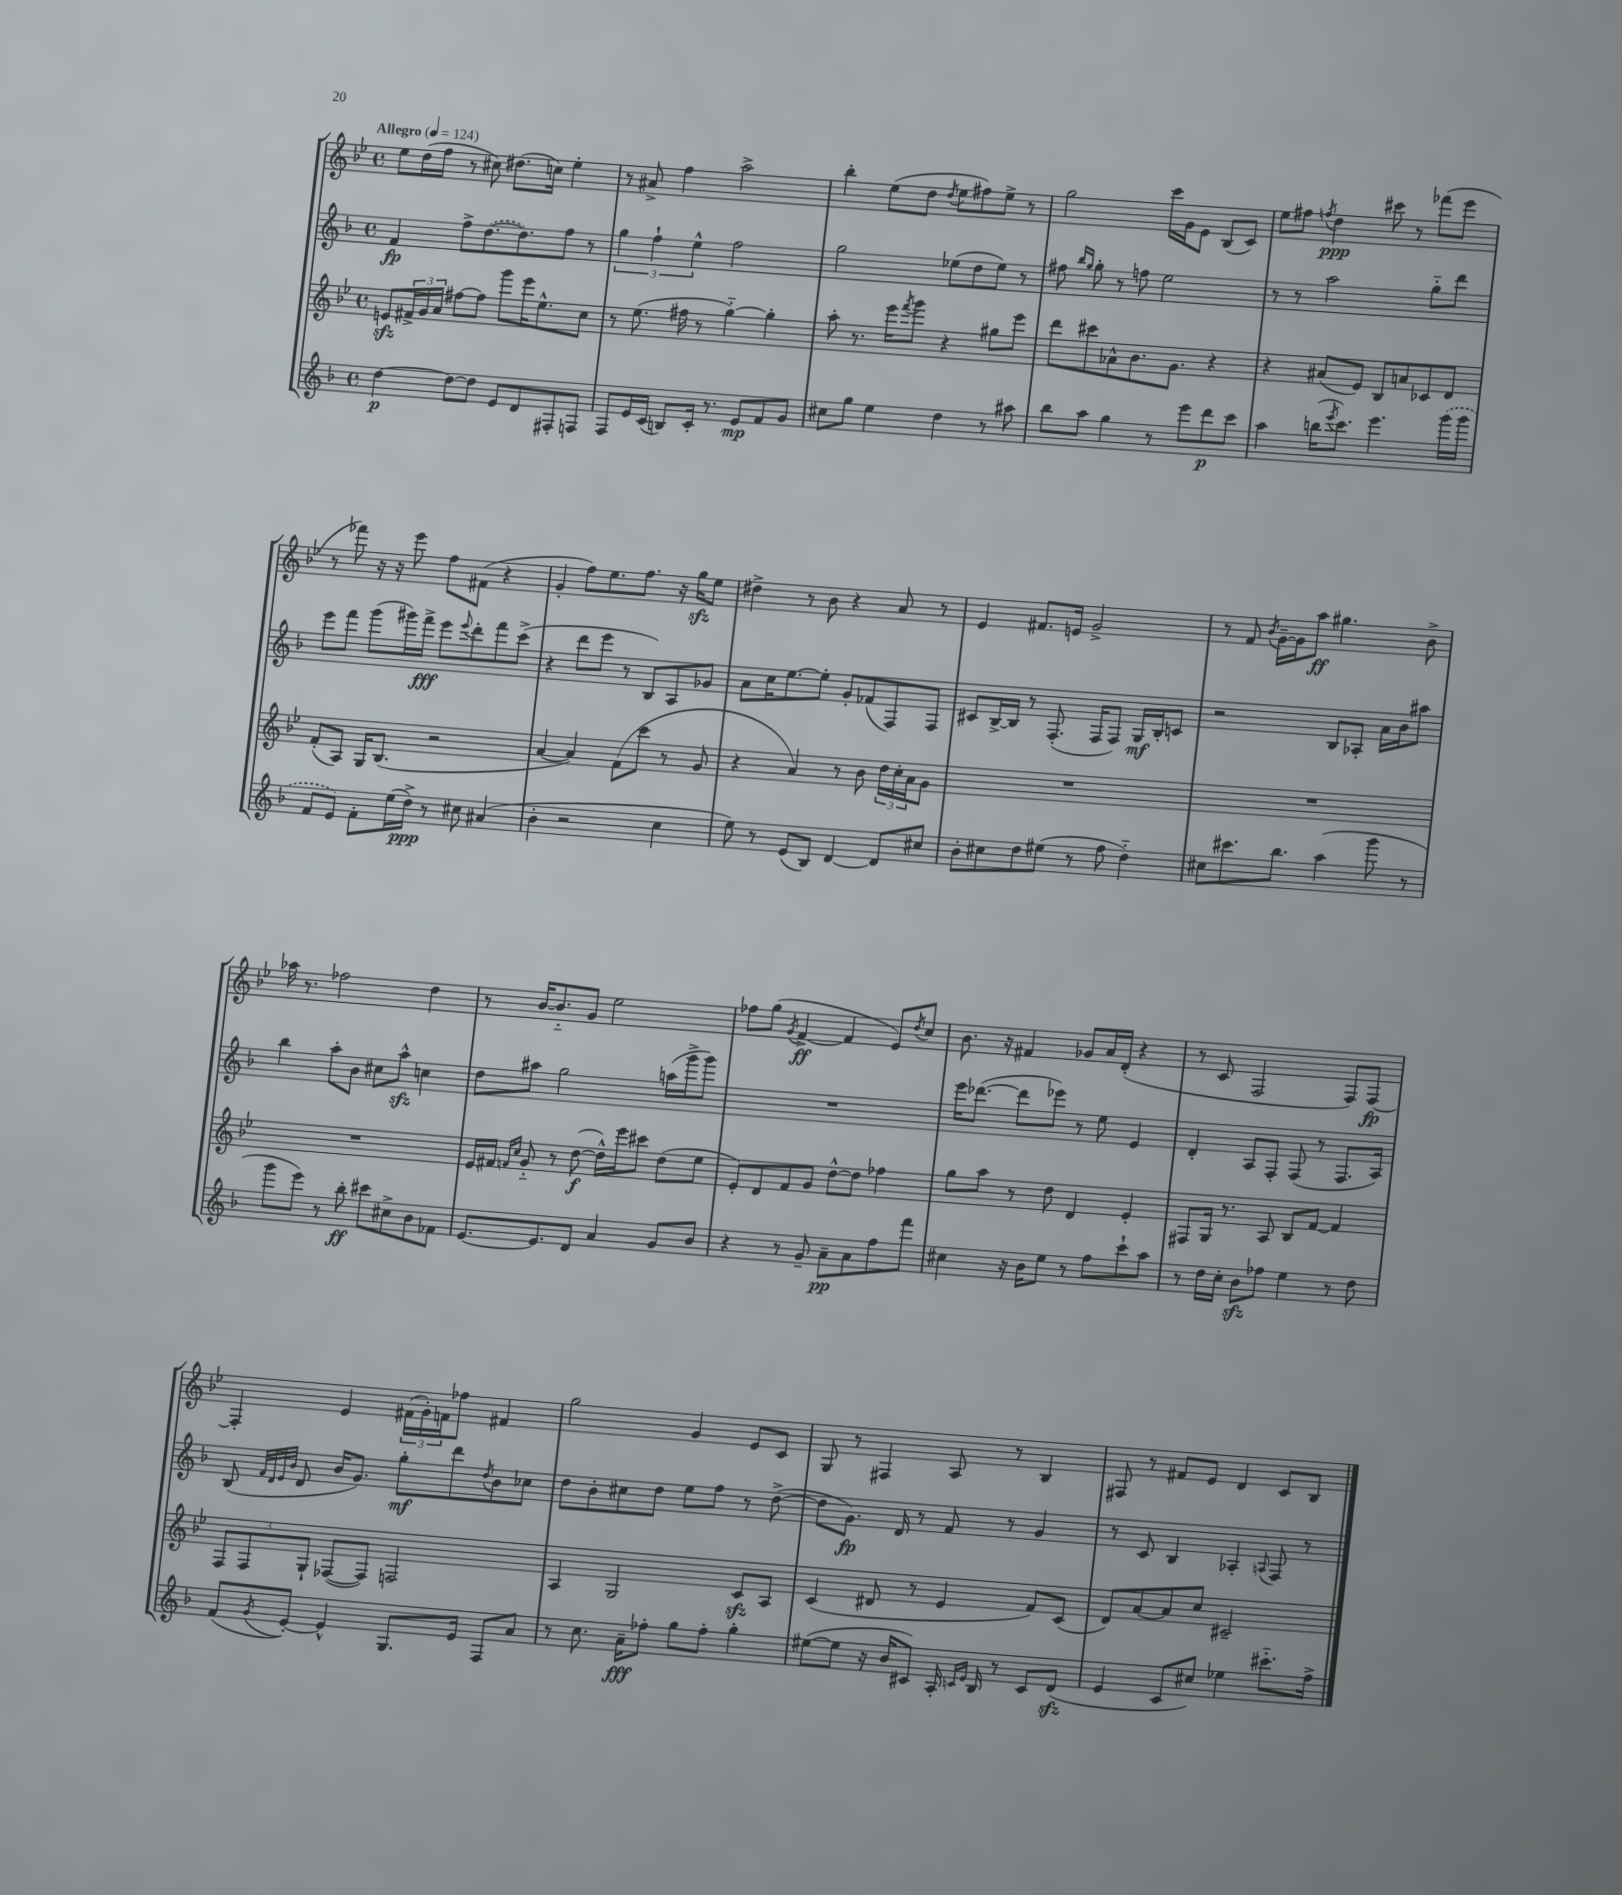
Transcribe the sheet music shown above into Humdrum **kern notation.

**kern	**dynam	**kern	**dynam	**kern	**dynam	**kern	**dynam
*part4	*part4	*part3	*part3	*part2	*part2	*part1	*part1
*staff4	*staff4	*staff3	*staff3	*staff2	*staff2	*staff1	*staff1
*clefG2	*	*clefG2	*	*clefG2	*	*clefG2	*
*k[b-]	*	*k[b-e-]	*	*k[b-]	*	*k[b-e-]	*
*M4/4	*	*M4/4	*	*M4/4	*	*M4/4	*
*met(c)	*	*met(c)	*	*met(c)	*	*met(c)	*
*MM124	*	*MM124	*	*MM124	*	*MM124	*
=1	=1	=1	=1	=1	=1	=1	=1
!	!	!	!	!	!	!LO:TX:a:B:t=Allegro	!
[4dd\	p	8enzz/L	.	4f/	fp	8ee-\L	.
.	.	24f#X^/L	.	.	.	(16dd\L	.
.	.	24g/	.	.	.	.	.
.	.	.	.	.	.	16ff\JJ	.
.	.	24a/JJ	.	.	.	.	.
8dd\L_	.	[8ff#X\L	.	8ff^\L	.	8r	.
8dd\J]	.	8ff#\J]	.	([8.dd\	.	8cc#X\)	.
8e/L	.	8ggg\L	.	.	.	(8.dd#X\L	.
.	.	.	.	8.dd\])	.	.	.
8d/	.	16eee-\K	.	.	.	.	.
.	.	8.ee-^^\	.	.	.	16ccn\Jk)	.
8F#X'/	.	.	.	8ff\J	.	4ee-'\	.
8Fn/J	.	8cc\J	.	8r	.	.	.
=2	=2	=2	=2	=2	=2	=2	=2
8F/L	.	8r	.	6gg\	.	8r	.
16e/L	.	(8.ee-\	.	.	.	8a#X^/	.
.	.	.	.	6ff`\	.	.	.
(16c/JJ	.	.	.	.	.	.	.
8Bn/L)	.	.	.	.	.	4ff\	.
.	.	16ff#X\	.	.	.	.	.
.	.	.	.	6ee^^\	.	.	.
16c'/Jk	.	8r	.	.	.	.	.
8.r	.	.	.	.	.	.	.
.	.	[4gg\)	.	2ff\	.	2aa^\	.
8e/L	mp	.	.	.	.	.	.
8f/	.	4gg'\]	.	.	.	.	.
8g/J	.	.	.	.	.	.	.
=3	=3	=3	=3	=3	=3	=3	=3
8cc#X\L	.	8aa'\	.	2gg\	.	4bb-'\	.
8gg\J	.	8.r	.	.	.	.	.
4ee\	.	.	.	.	.	(8ee-\L	.
.	.	16eee-\KL	.	.	.	.	.
.	.	8qfff/	.	.	.	.	.
.	.	8ggg\J	.	.	.	8dd\J	.
.	.	.	.	.	.	8qdd/	.
4dd\	.	4r	.	(8ee-X\L	.	8ee-\L	.
.	.	.	.	8dd\	.	8ff#X\)	.
8r	.	8gg#X\L	.	8ee-\J)	.	8ee-^\J	.
8aa#X\	.	8eee-\J	.	8r	.	8r	.
=4	=4	=4	=4	=4	=4	=4	=4
8bb-\L	.	8ddd\L	.	8ff#X\	.	2gg\	.
.	.	.	.	16qqbb-/LL	.	.	.
.	.	.	.	16qqgg/JJ	.	.	.
8aa\J	.	8ccc#X\	.	8gg'\	.	.	.
4gg\	.	8a-X^^\	.	8r	.	.	.
.	.	8.b-\	.	8ffn\	.	.	.
8r	.	.	.	2ee\	.	16ccc\LL	.
.	.	8.g\J	.	.	.	16g\J	.
8eee\L	.	.	.	.	.	8e-\J	.
8ddd\	p	4r	.	.	.	(8B-/L	.
8ccc\J	.	.	.	.	.	8c/J)	.
=5	=5	=5	=5	=5	=5	=5	=5
4aa\	.	4r	.	8r	.	8ee-\L	.
.	.	.	.	8r	.	8ff#X\J	.
.	.	.	.	.	.	8qffn/	.
(16bbn\KL	.	(8a#X/L	.	2aa\	.	4dd\	ppp
8qeee/	.	.	.	.	.	.	.
8.ccc\J)	.	.	.	.	.	.	.
.	.	8e-/J)	.	.	.	.	.
4.eee\	.	8B-/L	.	.	.	8ccc#X\	.
.	.	8an/	.	.	.	8r	.
.	.	8c-X/	.	8gg\L	.	(8fff-X\L	.
(16ggg\LL	.	8d/J	.	8ddd\J	.	8eee-\J	.
16ggg\JJ	.	.	.	.	.	.	.
!!LO:LB:g=z
=6	=6	=6	=6	=6	=6	=6	=6
8f/L	.	(8f'/L	.	8eee\L	.	8r	.
8e/J)	.	8A/J)	.	8fff\J	.	8fff-X\)	.
8f'\L	.	16G/KL	.	(8ggg\L	.	16r	.
.	.	(8.B-/J	.	.	.	16r	.
(16ee\L	.	.	.	16ggg#X\L)	.	8eee-\	.
16dd^\JJ)	ppp	.	.	16fff^\JJ	fff	.	.
8r	.	2r	.	8eee\L	.	8ff\L	.
.	.	.	.	8qqeee/	.	.	.
8cc#X\	.	.	.	8ddd'\	.	(8f#X\J	.
(4a#X/	.	.	.	8fff\	.	4r	.
.	.	.	.	(8ccc^\J	.	.	.
=7	=7	=7	=7	=7	=7	=7	=7
4b-'\	.	[4a/	.	4r	.	4g'/	.
2r	.	4a/])	.	8ddd\L	.	8ff\L)	.
.	.	.	.	8eee\J	.	8.ee-\	.
.	.	(8f\L	.	8r	.	.	.
.	.	.	.	.	.	8.ff\J	.
.	.	8ccc\J	.	8B-/L)	.	.	.
4cc\	.	8r	.	8A/	.	16r	.
.	.	.	.	.	.	16ggzz\KL	.
.	.	8g/	.	8g-X/J	.	8ee-\J	.
=8	=8	=8	=8	=8	=8	=8	=8
8ee\)	.	4r	.	8a\L	.	4dd#X^\	.
8r	.	.	.	16cc\K	.	.	.
.	.	.	.	[8.ee\	.	.	.
(8e/L	.	4a/)	.	.	.	8r	.
8B-/J)	.	.	.	8ee'\J]	.	8b-\	.
[4d/	.	8r	.	8g'/L	.	4r	.
.	.	8b-\	.	(8f-X/	.	.	.
8d/L]	.	24dd\LL	.	8F/)	.	8a/	.
.	.	24cc'\	.	.	.	.	.
.	.	24a\J	.	.	.	.	.
8cc#X/J	.	8g\J	.	8F/J	.	8r	.
=9	=9	=9	=9	=9	=9	=9	=9
8b-'\L	.	1r	.	8c#X/L	.	4e-/	.
8cc#X\	.	.	.	[16B-^/L	.	.	.
.	.	.	.	16B-/JJ]	.	.	.
8dd\	.	.	.	8r	.	8.f#X/L	.
(8ee#X\J	.	.	.	(8.F'/	.	.	.
.	.	.	.	.	.	16en/Jk	.
8r	.	.	.	.	.	2g^/	.
.	.	.	.	16F/KL	.	.	.
8ff\	.	.	.	8F/J)	.	.	.
4dd\)	.	.	.	16G/LL	mf	.	.
.	.	.	.	16B-'/J	.	.	.
.	.	.	.	8cn/J	.	.	.
=10	=10	=10	=10	=10	=10	=10	=10
8cc#X\L	.	1r	.	2r	.	8r	.
8.ccc#X\	.	.	.	.	.	8f/	.
.	.	.	.	.	.	8qb-/	.
.	.	.	.	.	.	[16g~\LL	.
8.bb-\J	.	.	.	.	.	16g\J]	.
.	.	.	.	.	.	8aa\J	ff
(4aa\	.	.	.	8B-/L	.	4.gg#X\	.
.	.	.	.	8A-X'/J	.	.	.
8ggg\	.	.	.	16a\LL	.	.	.
.	.	.	.	16b-\J	.	.	.
8r	.	.	.	8aa#X\J	.	8b-^\	.
!!LO:LB:g=z
=11	=11	=11	=11	=11	=11	=11	=11
8ggg\L	.	1r	.	4bb-\	.	16aa-X\	.
.	.	.	.	.	.	8.r	.
8eee\J)	.	.	.	.	.	.	.
8r	.	.	.	8aa'\L	.	2ff-X\	.
8bb-'\	ff	.	.	8b-\J	.	.	.
8ccc#X\L	.	.	.	8cc#X\L	.	.	.
8cc#X^\	.	.	.	8aazz^^\J	.	.	.
8b-\	.	.	.	4ccn\	.	4dd\	.
8f-X\J	.	.	.	.	.	.	.
=12	=12	=12	=12	=12	=12	=12	=12
[8.e/L	.	16e-/LL	.	8dd\L	.	8r	.
.	.	16f#X/JJ	.	.	.	.	.
.	.	16qqfn/LL	.	.	.	.	.
.	.	16qqcc/JJ	.	.	.	.	.
.	.	8g/	.	8aa#X\J	.	[16b-/KL	.
8.e/]	.	.	.	.	.	8.b-/]	.
.	.	8r	.	2gg\	.	.	.
8d/J	.	([8dd\	f	.	.	8g/J	.
4a/	.	16dd^^\LL])	.	.	.	2ee-\	.
.	.	16eee-\J	.	.	.	.	.
.	.	8ccc#X\J	.	.	.	.	.
8g/L	.	(8dd\L	.	(16aan\LL	.	.	.
.	.	.	.	16ggg^\J	.	.	.
8b-/J	.	8ee-\J	.	8ggg\J)	.	.	.
=13	=13	=13	=13	=13	=13	=13	=13
4r	.	8e-'/L)	.	1r	.	8ff-X\L	.
.	.	8d/	.	.	.	(8gg\J	.
.	.	.	.	.	.	8qg/	.
8r	.	8f/	.	.	.	[4f^/	ff
8g~/	.	8g/J	.	.	.	.	.
8a~\L	pp	[8dd^^\L	.	.	.	4f/]	.
8a\	.	8dd\J]	.	.	.	.	.
8ff\	.	4ff-X\	.	.	.	8e-/L)	.
.	.	.	.	.	.	8qdd/	.
8fff\J	.	.	.	.	.	8cc/J	.
=14	=14	=14	=14	=14	=14	=14	=14
4cc#X\	.	8gg\L	.	16eee\KL	.	8.b-\	.
.	.	.	.	([8.ddd-X\J	.	.	.
.	.	8aa\J	.	.	.	.	.
.	.	.	.	.	.	16r	.
16r	.	8r	.	8ddd-\L]	.	4f#X/	.
16b-\KL	.	.	.	.	.	.	.
8ee\J	.	8dd\	.	8eee-X\J)	.	.	.
8r	.	4d/	.	8r	.	8g-X/L	.
8ff\L	.	.	.	8ee\	.	16a/L	.
.	.	.	.	.	.	(16d'/JJ	.
8ccc`\	.	4e-'/	.	4e/	.	4r	.
8aa\J	.	.	.	.	.	.	.
=15	=15	=15	=15	=15	=15	=15	=15
8r	.	8F#X/L	.	4d'/	.	8r	.
16dd\LL	.	16G/Jk	.	.	.	8c/	.
16cc'\JJ	.	8.r	.	.	.	.	.
8b-zz\L	.	.	.	8A/L	.	2F/	.
8ff-X\J	.	8A/	.	8F'/J	.	.	.
4ee\	.	8B-/L	.	(8F/	.	.	.
.	.	[8f/J	.	8r	.	.	.
8r	.	4f/]	.	8.F/L	.	8F/L)	.
8dd\	.	.	.	.	.	[8F/J	fp
.	.	.	.	16A/Jk)	.	.	.
!!LO:LB:g=z
=16	=16	=16	=16	=16	=16	=16	=16
(8f/L	.	12F/L	.	(8B-/	.	4F'/]	.
.	.	12F/	.	.	.	.	.
.	.	.	.	32qqf/LLL	.	.	.
.	.	.	.	32qqd/	.	.	.
.	.	.	.	32qqe/	.	.	.
8qg/	.	.	.	32qqb-/JJJ	.	.	.
[8e'/J)	.	.	.	8d/	.	.	.
.	.	12G`/J	.	.	.	.	.
4e^^/]	.	([8F-X/L	.	16b-/KL	.	4e-/	.
.	.	.	.	8.g/J)	.	.	.
.	.	8F-/J])	.	.	.	.	.
8.G/L	.	2Fn/	.	8gg'\L	mf	(24f#X\LL	.
.	.	.	.	.	.	24g'\)	.
.	.	.	.	.	.	24fn\J	.
.	.	.	.	8ddd\	.	8ff-X\J	.
16e/Jk	.	.	.	.	.	.	.
.	.	.	.	8qdd/	.	.	.
8F/L	.	.	.	8b-\	.	4f#X/	.
8a/J	.	.	.	8cc-X\J	.	.	.
=17	=17	=17	=17	=17	=17	=17	=17
8r	.	4A/	.	8dd\L	.	2gg\	.
8.cc\	.	.	.	8b-'\	.	.	.
.	.	2G/	.	8cc#X\	.	.	.
16a~\KL	fff	.	.	.	.	.	.
8ff-X'\J	.	.	.	8dd\J	.	.	.
8gg\L	.	.	.	8ee\L	.	4g/	.
8ff-'\J	.	.	.	8ff\J	.	.	.
4gg'\	.	8czz/L	.	8r	.	8e-/L	.
.	.	8A/J	.	([8dd^\	.	8c/J	.
=18	=18	=18	=18	=18	=18	=18	=18
([8ee#X\L	.	(4c/	.	8dd\L]	.	8G/	.
8ee#\J]	.	.	.	8.g\J)	fp	8r	.
16r	.	8d#X/	.	.	.	4F#X/	.
16b-/KL	.	.	.	16d/	.	.	.
8c#X/J)	.	8r	.	8r	.	.	.
16A'/	.	4e-/	.	8f/	.	8A/	.
16qqcn/LL	.	.	.	.	.	.	.
16qqe/JJ	.	.	.	.	.	.	.
16B-/	.	.	.	.	.	.	.
8r	.	.	.	8r	.	8r	.
8c/L	.	8f/L)	.	4g/	.	4B-/	.
(8dzz/J	.	(8c/J	.	.	.	.	.
=19	=19	=19	=19	=19	=19	=19	=19
4e/	.	8d/L)	.	8r	.	8F#X/	.
.	.	[8a/	.	8c/	.	8r	.
8c/L	.	8a/]	.	4B-/	.	8f#X/L	.
8cc#X/J)	.	8cc/J	.	.	.	8e-/J	.
4ee-X\	.	2c#X~/	.	4A-X'/	.	4d/	.
.	.	.	.	8qqAn/	.	.	.
8.ccc#X\L	.	.	.	8F/	.	8c/L	.
.	.	.	.	8r	.	8B-/J	.
16ff^\Jk	.	.	.	.	.	.	.
==	==	==	==	==	==	==	==
*-	*-	*-	*-	*-	*-	*-	*-
